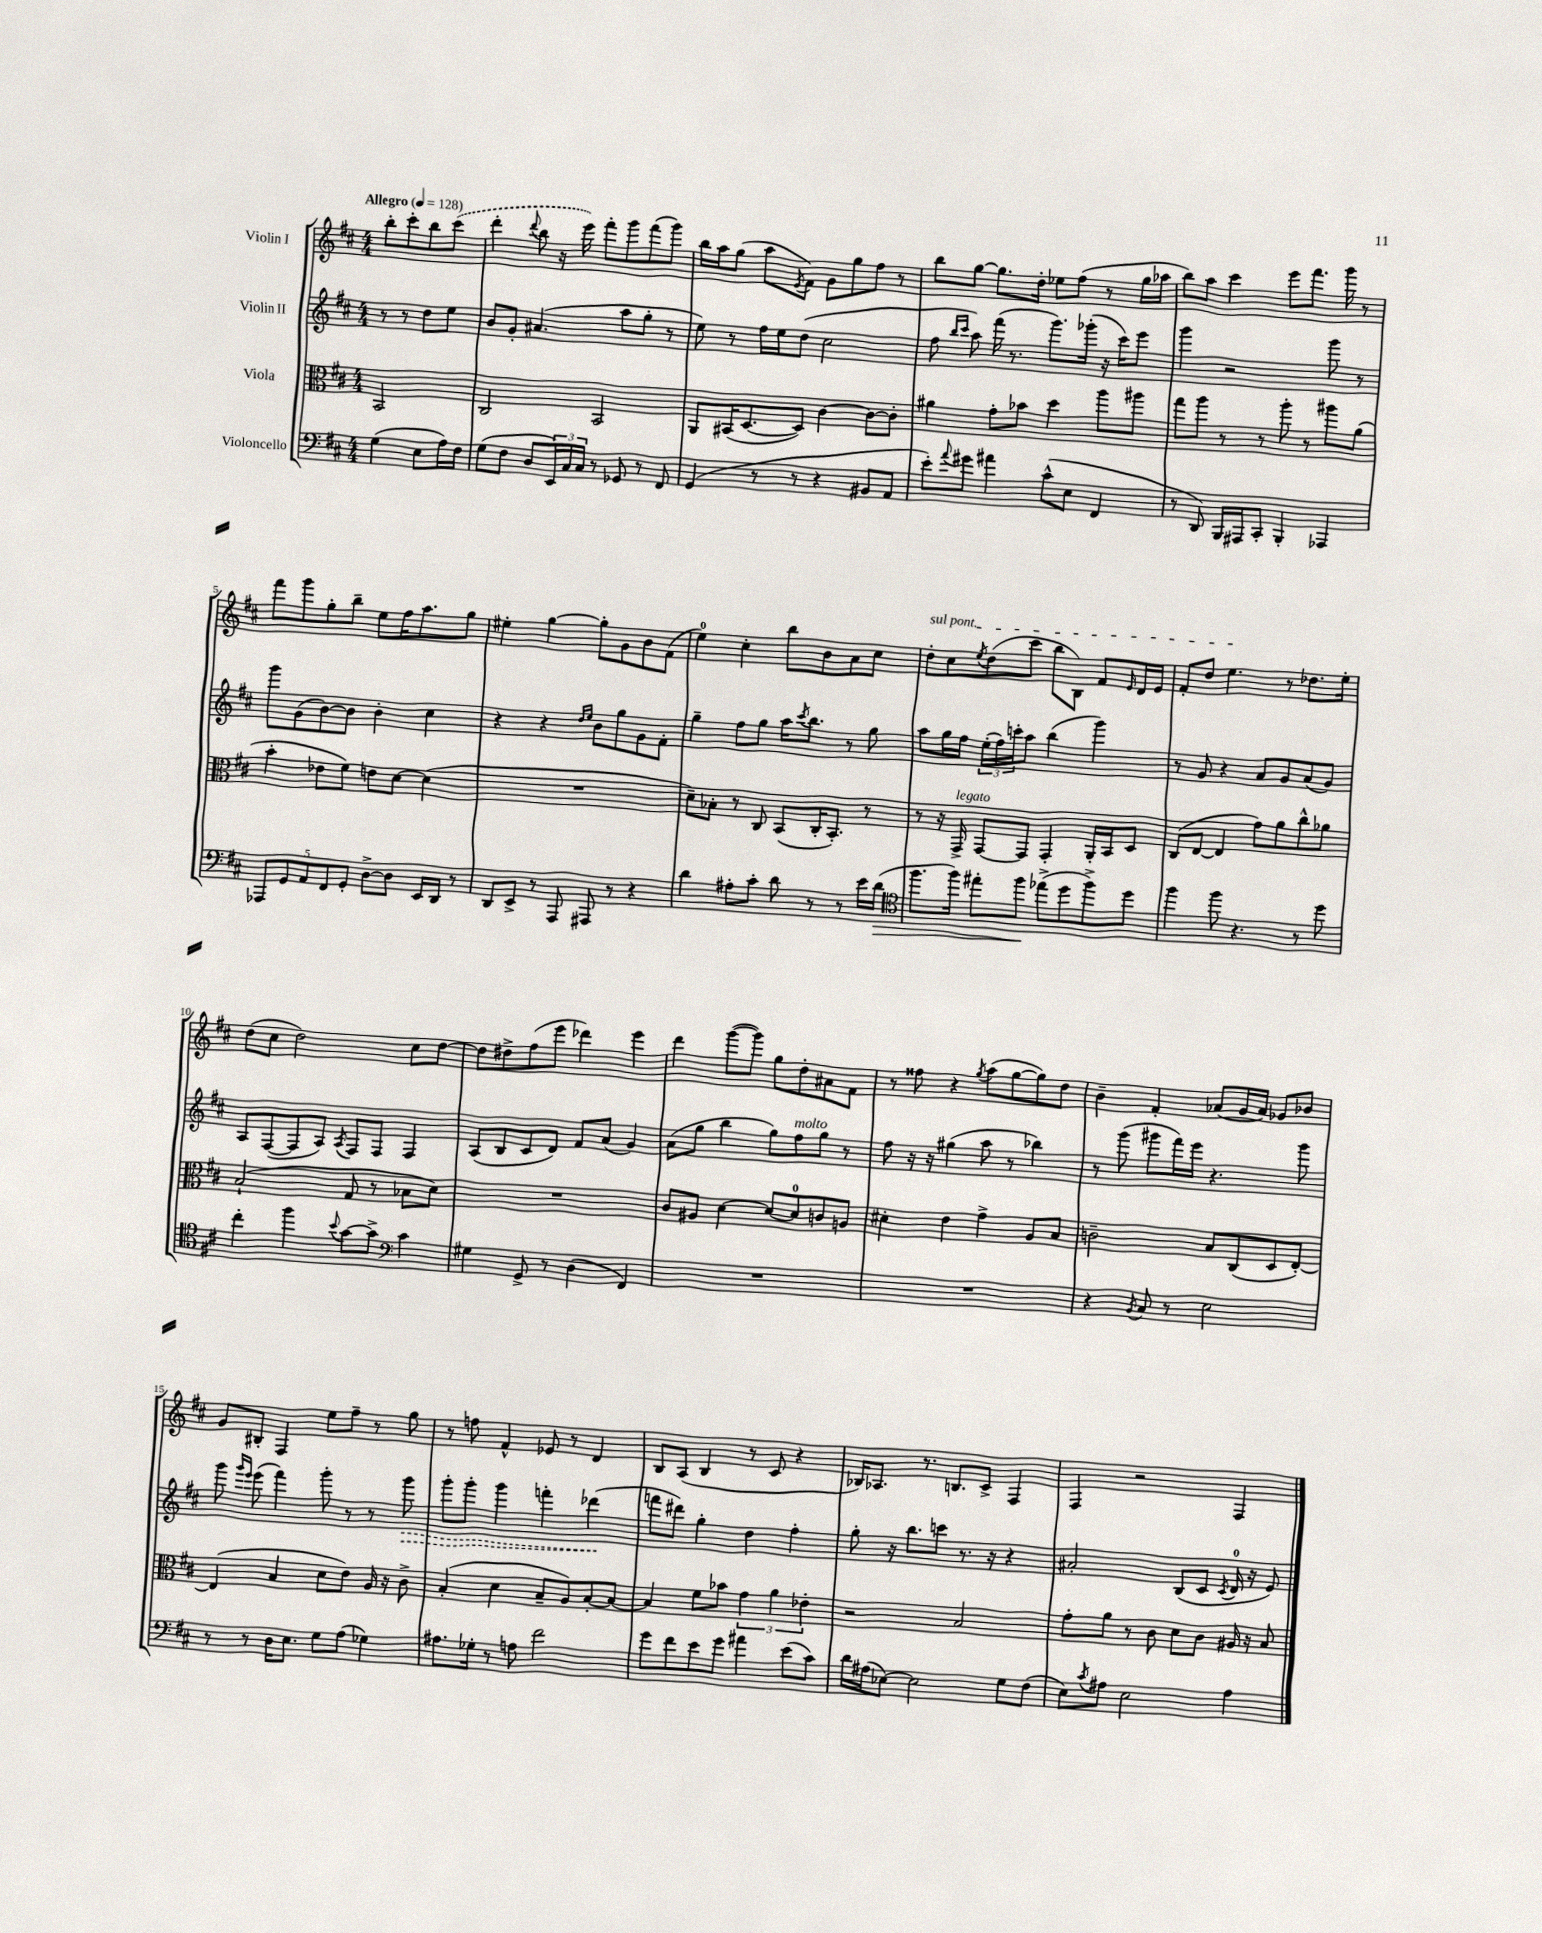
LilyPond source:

<<
\new StaffGroup <<
\new Staff = "s0" \with { instrumentName = "Violin I" } {
    \clef treble \key d \major \numericTimeSignature \time 4/4 \partial 2 \tempo "Allegro" 4 = 128
    b''8-. cis'''8-. b''8 \once \slurDashed cis'''8( |
    d'''4-. \appoggiatura { d'''8 } b''8 r16 e'''16) fis'''8-. g'''8 fis'''8( g'''8) |
    b''16 a''16 g''8( a''8 \acciaccatura { e'8 } fis'8) g'8 g''8 fis''8 r8 |
    b''8 g''8~ g''8. d''16-. ees''8 fis''8( r8 g''16 aes''16 |
    b''8) a''8 cis'''4 e'''8 fis'''8. g'''16 r8 |
    fis'''8 g'''8 g''8-. b''8-- e''8 fis''16 a''8. g''8 |
    eis''4-. g''4~ g''8-. g'8 b'8 fis'8( |
    e''4-0) cis''4-. b''8 b'8 a'8 cis''8 |
    \once \override TextSpanner.bound-details.left.text = \markup { \italic "sul pont." } d''8-.\startTextSpan cis''8 \acciaccatura { e''8 } d''8( cis'''8 b''8 b8) fis'8 \grace { e'16 } d'16 e'16 |
    fis'8-. d''8 e''4.\stopTextSpan r8 des''8. e''16-. |
    d''8( cis''8 d''2) cis''8 d''8~ |
    d''8 dis''8-> fis''8( e'''8 des'''4) e'''4 |
    d'''4 g'''8~( g'''8) g''8 d''8-. ais'8 fis'8 |
    r8 fisis''8 r4 \acciaccatura { g''8 } a''8( g''8~ g''8) d''8 |
    b'4-- fis'4-. aes'8( g'16 aes'16) ges'8 bes'8 |
    g'8 bis8-. fis4 e''8 fis''8-- r8 g''8 |
    r8 f''8 fis'4-^ ees'8 r8 d'4 |
    b8 a8( b4 r8 cis'8 r4 |
    bes16) aes8. r8. b8. cis'8-> fis4 |
    fis4 r2 fis4 \bar "|." |
}
\new Staff = "s1" \with { instrumentName = "Violin II" } {
    \clef treble \key d \major \numericTimeSignature \time 4/4 \partial 2
    r8 r8 d''8 e''8 |
    b'8 g'8-. ais'4.( a''8 g''8-. r8 |
    e''8) r8 fis''16 e''16 d''8( cis''2 |
    fis''8 \grace { b''16 cis'''16 } a''8) fis'''16( r8. g'''8.) ges'''16-.( r16 cis'''16) e'''8 |
    g'''4 r2 g'''8 r8 |
    g'''8 g'8( b'8~) b'8 b'4-. cis''4 |
    r4 r4 \grace { d''16 e''16 } b'8 g''8 g'8 fis'8-. |
    g''4-- fis''8 g''8 a''16 \acciaccatura { cis'''8 } b''8. r8 g''8 |
    a''8 g''16 fis''16 \tuplet 3/2 { e''16-.( fis''16) c'''16-. } a''8 b''4( g'''4) |
    r8 g'8 r4 a'8 g'8 a'8( g'8) |
    a8 fis8~( fis8 a8) \acciaccatura { a8 } fis8 fis8 fis4 |
    a8( b8 cis'8 d'8) fis'8 a'8( g'4) |
    a'8( g''8 b''4 g''8) fis''8^\markup { \italic "molto" } g''8 r8 |
    fis''8 r16 r16 gis''4( a''8 r8 bes''4) |
    r8 g'''8( gis'''8 fis'''16) e'''16 r4. gis'''8 |
    g'''8 \grace { g'''16 e'''16 } e'''8( fis'''4) g'''8-. r8 r8 \once \override Hairpin.style = #'dashed-line g'''8\> |
    g'''8-. g'''8-. g'''4 f'''4-. des'''4\!( |
    f'''8 dis'''8) g''4-. d''4 fis''4-. |
    g''8-. r16 b''8. c'''8 r8. r16 r4 |
    ais'2-. b8( cis'8 \acciaccatura { cis'8 } d'16-0 r16 e'8) \bar "|." |
}
\new Staff = "s2" \with { instrumentName = "Viola" } {
    \clef alto \key d \major \numericTimeSignature \time 4/4 \partial 2
    b,2 |
    cis2 b,2 |
    a,8 bis,16( d8.~ d8) cis'4~ cis'8~ cis'8-. |
    ais'4 g'8-. bes'8 d''4 a''8 ais''8 |
    g''8 a''8 r8 r8 a''8-. r8 ais''8 a'8( |
    b'4-. ees'8 fis'8) e'8 d'8~ d'4( |
    R1 |
    d'8--) bes8-. r8 cis8 b,8( cis16-. b,8.-.) r8 |
    r8 r16 g,16->^\markup { \italic "legato" } g,8~ g,8 g,4-. a,16-. b,16 d8 |
    cis8( e8~ e4 g'8) a'8 cis''8-^ aes'8 |
    b2-!( g8 r8 bes8 d'8) |
    R1 |
    cis'8 ais8 d'4~ d'8~ d'8-0 c'8 a8 |
    dis'4-. e'4 g'4-> a8 b8 |
    c'2-- b8 cis8( d8 e8~-.) |
    e4( b4 d'8 e'8) a16 r16 cis'8-> |
    b4-.( d'4 b8-- a8) b8~-. b8~ |
    b4 fis'8 bes'8 \tuplet 3/2 { g'4 a'4 ees'4-. } |
    r2 b2 |
    g'8-. a'8 r8 cis'8 d'8 cis'8 ais16 r16 b8 \bar "|." |
}
\new Staff = "s3" \with { instrumentName = "Violoncello" } {
    \clef bass \key d \major \numericTimeSignature \time 4/4 \partial 2
    g4( e8 a16) fis16 |
    g8( fis8 d8 \tuplet 3/2 { e,16) cis16 cis16 } r8 ges,8 r8 fis,8 |
    g,4( r8 r8 r4 bis,8 a,8 |
    e'8-.) \appoggiatura { a'8 } gis'8 ais'4 cis'8-^( e8 fis,4 |
    r8 d,8) b,,16 ais,,16 cis,8-. b,,4-. aes,,4 |
    \tuplet 5/4 { aes,,8 g,8 a,8 fis,8 g,8-. } d8~-> d8 e,16 d,16 r8 |
    d,8 e,8-> r8 a,,8 ais,,8 r8 r4 |
    d'4 ais8-. cis'8-. d'8 r8 r8 e'16 d'16\>( |
    \clef tenor fis''8. fis''16) eis''8-. fis''8\! ees''8->( d''8 fis''8->) d''8 |
    fis''4 fis''8 r4. r8 d''8 |
    cis''4-. fis''4 \appoggiatura { b'8 } g'8~ g'8-> \clef bass cis'4 |
    gis4 g,8-> r8 d4( fis,4) |
    R1 |
    R1 |
    r4 \acciaccatura { b,8 } cis8 r8 e2 |
    r8 r8 d16 e8. g8 a8( ges4) |
    ais8. ges16-. r8 a8 fis'2 |
    g'8 fis'8 e'8 g'8 ais'4 e'8( cis'8) |
    d'16 ais16( ees8~) ees2 g8 fis8( |
    e8) \acciaccatura { cis'8 } ais8 e2 ais4 \bar "|." |
}
>>
>>
